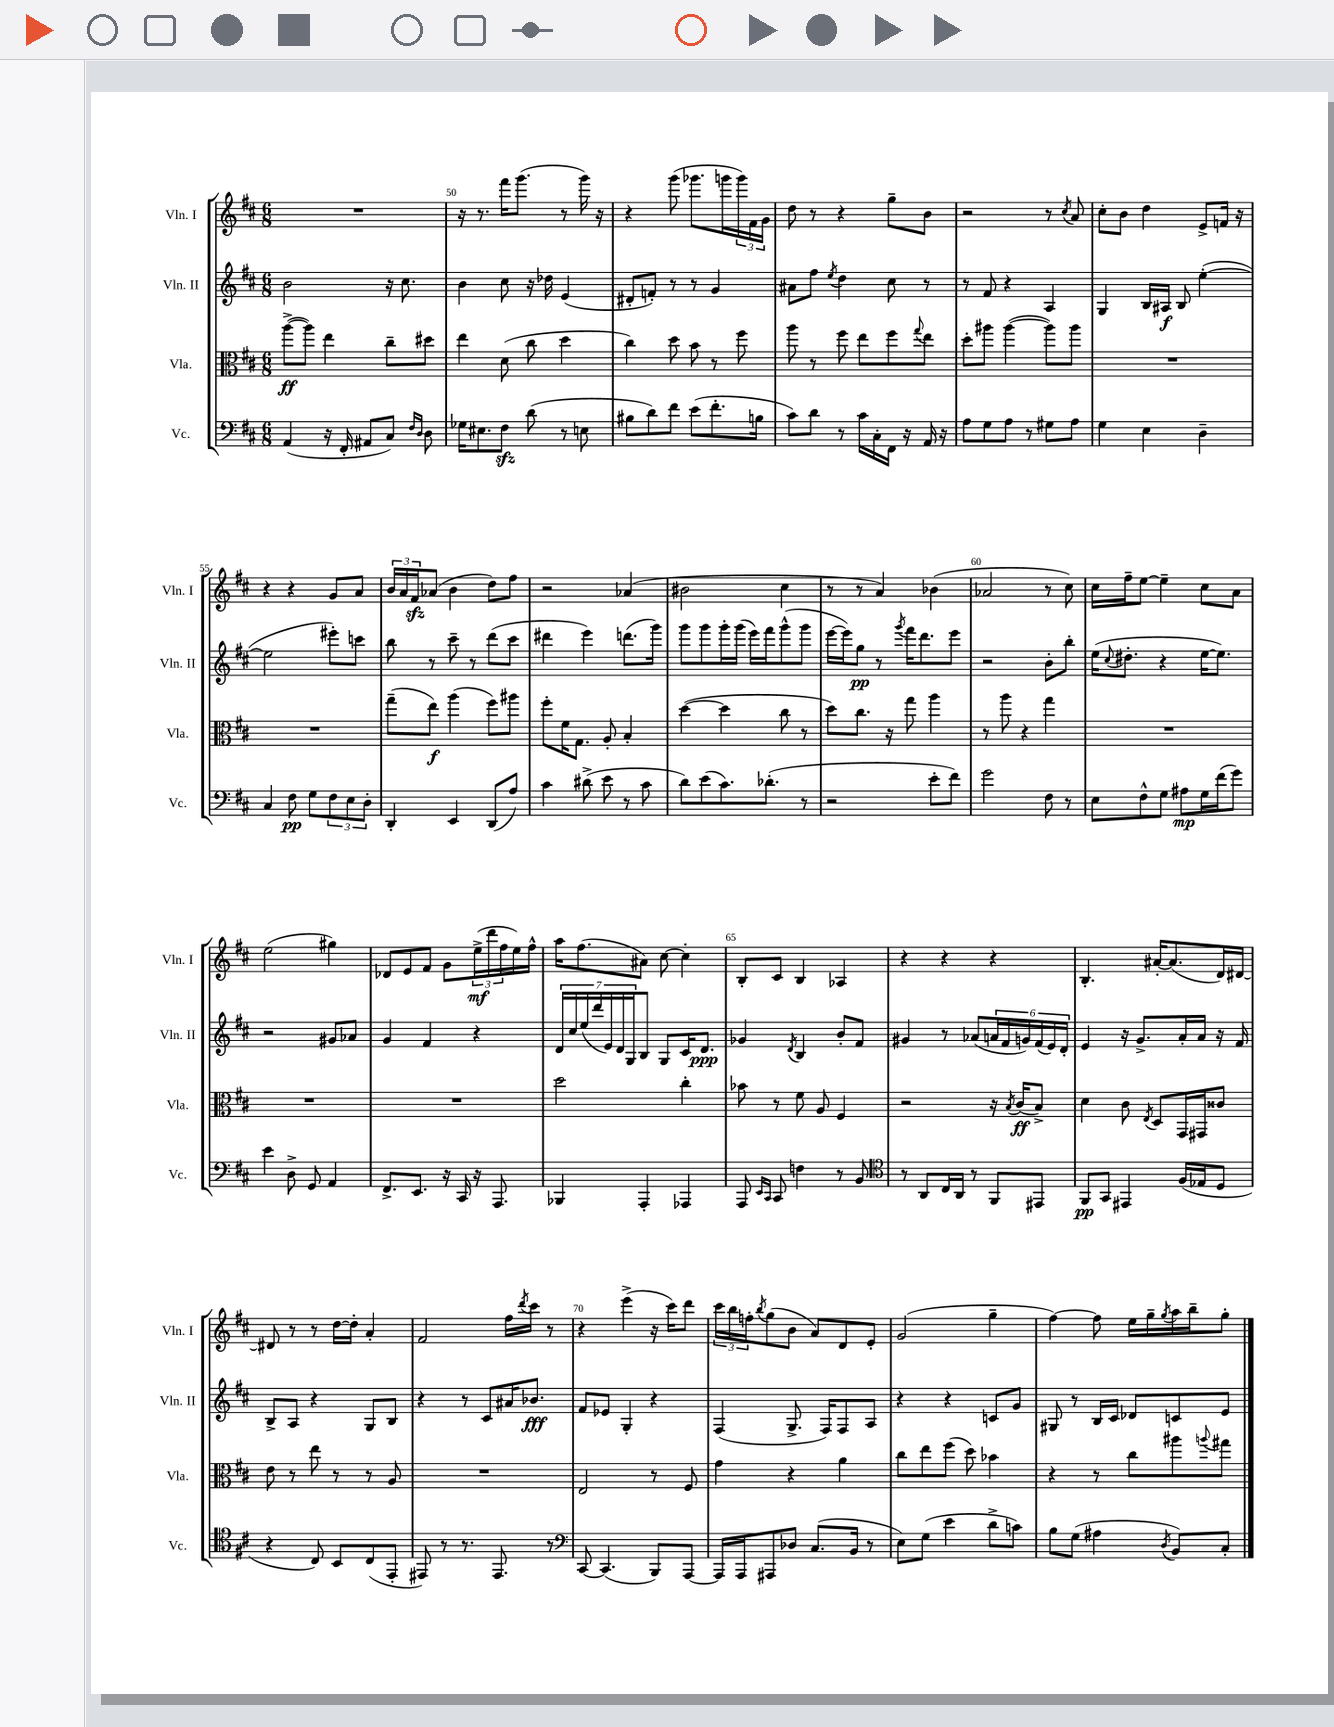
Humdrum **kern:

**kern	**kern	**kern	**kern
*staff4	*staff3	*staff2	*staff1
*clefF4	*clefC3	*clefG2	*clefG2
*k[f#c#]	*k[f#c#]	*k[f#c#]	*k[f#c#]
*M6/8	*M6/8	*M6/8	*M6/8
(4AA	([8aa^	2b	2.r
.	8aa])	.	.
16r	4ee	.	.
16FF#'	.	.	.
8AA#	.	.	.
8C#)	8cc#~	16r	.
.	.	8.cc#	.
16qqF#	.	.	.
16qqD	.	.	.
8D	8dd#	.	.
=	=	=	=
16G-	4ee	4b	16r
8.E#	.	.	8.r
8F#	(8d	8cc#	16fff#
.	.	.	(8.ggg
(8d	8cc#	16r	.
.	.	16dd-	.
8r	4dd	(4e	8r
8E	.	.	16ggg)
.	.	.	16r
=	=	=	=
8B#	4cc#)	8d#'	4r
8d)	.	8f')	.
8f#	8dd	8r	(8ggg
(8e	8b	8r	8.ggg-
8.f#'	8r	4g	.
.	.	.	16ggg
.	8ff#	.	24ggg)
.	.	.	24f#
16B	.	.	.
.	.	.	24g
=	=	=	=
8c#)	8aa	8a#	8dd
8d	8r	8ff#	8r
.	.	8qee	.
8r	8ff#	4dd	4r
16c#	8ee	.	.
16C#'	.	.	.
16FF#	8ff#	8cc#	8gg~
16r	.	.	.
.	8qqgg	.	.
16AA	8ee	8r	8b
16r	.	.	.
=	=	=	=
8A	8dd'	8r	2r
8G	8aa#	8f#	.
8A	([4aa#	4r	.
8r	.	.	.
8G#	8aa#])	4A	8r
.	.	.	8qcc#
8A	8aa#	.	8a
=	=	=	=
4G	2.r	4G	8cc#'
.	.	.	8b
4E	.	16B	4dd
.	.	16A#	.
.	.	8B	.
4D~	.	([4ee'	8e^
.	.	.	16f
.	.	.	16r
=	=	=	=
4C#	2.r	2ee]	4r
8F#	.	.	4r
8G	.	.	.
12F#	.	8eee#')	8g
12E	.	.	.
.	.	8ccc	8a
12D'	.	.	.
=	=	=	=
4DD'	(8gg~	8bb	24b
.	.	.	24a
.	.	.	24f#
.	8ee)	8r	(8a-
4EE	(4aa	8ccc#~	4b
.	.	8r	.
(8DD	8ff#)	(8ddd	8dd)
8A)	8aa#	8ccc#	8ff#
=	=	=	=
4c#	8ff#'	4ddd#	2r
.	16f#	.	.
.	8.G	.	.
(8d#^	.	4eee)	.
8e	8A'	.	.
8r	4B'	(8.ddd	(4a-
8c#	.	.	.
.	.	16ggg)	.
=	=	=	=
8d)	([4dd	8ggg	2b#
(8e	.	8ggg	.
8.c#)	4dd]	16ggg'	.
.	.	(16ggg	.
.	.	16eee)	.
(8.d-'	.	16fff#	.
.	8cc#	(8ggg^^	4cc#
8r	8r	8ggg	.
=	=	=	=
2r	8dd)	[16eee	8r
.	.	16eee])	.
.	8.cc#	8gg	8r
.	.	8r	4a)
.	16r	.	.
.	.	8qggg	.
.	8gg	16fff#	.
.	.	8.ddd	.
8e'	4aa	.	(4b-
8f#)	.	8eee	.
=	=	=	=
2g	8r	2r	2a-
.	8aa	.	.
.	4r	.	.
8F#	4gg	8b'	8r
8r	.	8bb'	8cc#)
=	=	=	=
8E	2.r	(16ee	16cc#
.	.	8qqcc#	.
.	.	8.dd#'	16ff#~
8F#^^	.	.	[8ee
8G	.	4r	4ee~]
8A#	.	.	.
16G	.	[16ee	8cc#
(16f#	.	8.ee])	.
8g)	.	.	8a
=	=	=	=
4e	2.r	2r	(2ee
8D^	.	.	.
8GG	.	.	.
4AA	.	8g#	4gg#)
.	.	8a-	.
=	=	=	=
8.FF#^	2.r	4g	8d-
.	.	.	8e
8.EE	.	.	.
.	.	4f#	8f#
16r	.	.	8g
16CC#	.	.	.
16r	.	4r	(24ee^
.	.	.	24ddd
8.AAA	.	.	.
.	.	.	24ff#
.	.	.	16ee)
.	.	.	16ff#^^
=	=	=	=
4BBB-	2dd	28d	16aa
.	.	28cc#	.
.	.	.	(8.ff#
.	.	(28ee	.
.	.	28ddd	.
.	.	28e)	.
.	.	28d	.
.	.	28G	.
4AAA'	.	8B	8a#)
.	.	8G	[8cc#
4AAA-	4cc#'	16c#	4cc#']
.	.	8.d	.
=	=	=	=
8AAA	8b-	4g-	8B'
16qqEE	.	.	.
16qqCC#	.	.	.
8CC#	8r	.	8c#
.	.	8qd	.
4F	8f#	4B	4B
.	8A	.	.
8r	4F#	8b'	4A-
8BB	.	8f#	.
=	=	=	=
*clefC4	*	*	*
8r	2r	4g#	4r
8AA	.	.	.
16C#	.	8r	4r
16AA	.	.	.
8r	.	(8a-	.
8FF#	16r	24a	4r
.	.	24f#	.
.	8qB	.	.
.	(16c#	.	.
.	.	24g)	.
8EE#	8B^)	(24f#	.
.	.	24e)	.
.	.	24d'	.
=	=	=	=
8FF#	4d	4e	4.B'
8GG	.	.	.
4EE#	8c#	16r	.
.	.	8.g^	.
.	8qE	.	.
.	8D	.	[16a#'
.	.	.	(8.a#]
(16F#	16GG	16a'	.
16E-	16GG#	16a	.
8D	8c##	16r	16d)
.	.	16f#	[16d#
=	=	=	=
4r	8e	8B^	8d#]
.	8r	8A	8r
8C#)	8ee	4r	8r
8BB	8r	.	[16dd
.	.	.	16dd']
(8C#	8r	8G	4a'
8EE'	8A	8B	.
=	=	=	=
8EE#)	2.r	4r	2f#
8r	.	.	.
8.r	.	8r	.
.	.	8c#	.
8.EE#	.	.	.
.	.	16a#	16ff#
.	.	.	8qddd
.	.	8.b-	16ccc#
8r	.	.	8r
=	=	=	=
*clefF4	*	*	*
[8CC#	2E	8f#	4r
(4.CC#]	.	8e-	.
.	.	4G'	(4eee^
8BBB)	8r	4r	16r
.	.	.	16ccc#)
[8AAA	8F#	.	8ddd
=	=	=	=
16AAA]	4g	(4F#	24ccc#
.	.	.	24bb
16AAA	.	.	.
.	.	.	24ff'
.	.	.	8qbb
8AAA#	.	.	(8gg
8D-	4r	8.G^	8b
(8.C#	.	.	8a)
.	.	16F#)	.
.	4a	8F#	8d
16BB	.	.	.
8r	.	8A	8e'
=	=	=	=
8E)	8cc#	4r	(2g
(8G	8ee	.	.
4e	(8ff#	4r	.
.	8dd)	.	.
8d^	4b-	8c	4gg~
8c)	.	8g	.
=	=	=	=
8B	4r	8G#	[4ff#)
(8G	.	8r	.
4A#	8r	16B	8ff#]
.	.	16c#	.
.	8cc#	8d-	16ee
.	.	.	16gg~
8qD	.	.	8qgg
8BB)	8aa#	8c	16aa
.	.	.	16bb~
.	8qqaa	.	.
8C#'	8gg#	8e	8gg'
==	==	==	==
*-	*-	*-	*-
